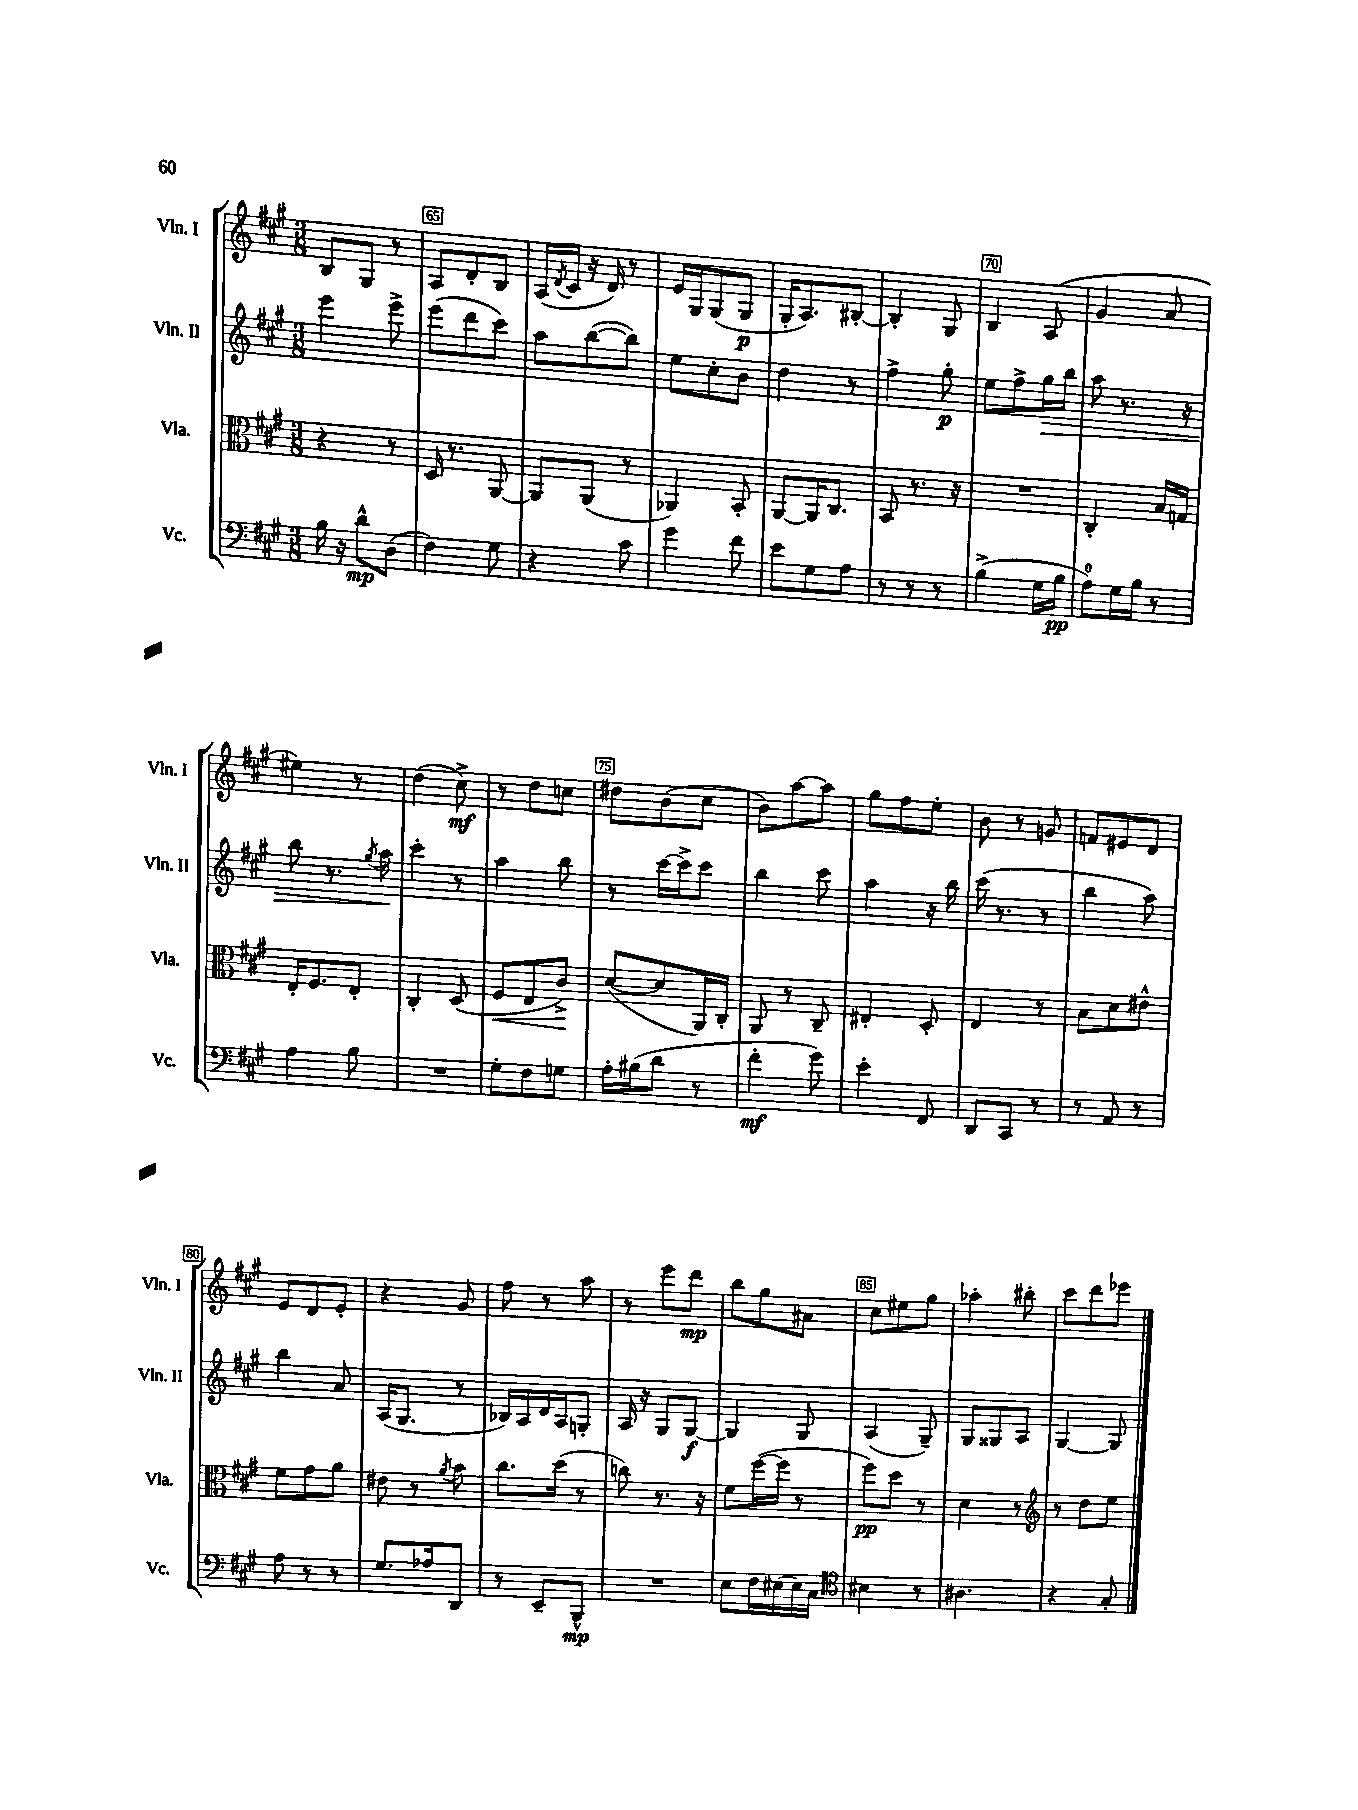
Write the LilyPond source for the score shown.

<<
\new StaffGroup <<
\new Staff = "s0" \with { instrumentName = "Vln. I" shortInstrumentName = "Vln. I" } {
    \clef treble \key a \major \numericTimeSignature \time 3/8
    b8 gis8 r8 |
    a8 d'8-. b8 |
    a16( \acciaccatura { d'8 } cis'16 r16 d'16) r8 |
    e'16 gis16 gis8( gis8\p |
    gis16-. a8.) bis8~-. |
    bis4-. gis8 |
    b4 a8( |
    gis'4 a'8 |
    eis''4) r8 |
    d''4( cis''8->\mf) |
    r8 d''8 c''8 |
    dis''8 b'8( cis''8 |
    b'8) a''8~ a''8 |
    gis''8 fis''8 e''8-. |
    b'8 r8 g'8 |
    f'8 eis'8 d'8 |
    e'8 d'8 e'8-. |
    r4 gis'8 |
    fis''8 r8 a''8 |
    r8 e'''8 d'''8\mp |
    b''8 gis''8 ais'8 |
    cis''8 eis''8 gis''8 |
    aes''4-. bis''8-. |
    cis'''8 d'''8 ees'''8 \bar "|." |
}
\new Staff = "s1" \with { instrumentName = "Vln. II" shortInstrumentName = "Vln. II" } {
    \clef treble \key a \major \numericTimeSignature \time 3/8
    e'''4 e'''8-> |
    e'''8( d'''8 cis'''8) |
    a''8 b''8~( b''8) |
    e''8 cis''8-. b'8 |
    d''4 r8 |
    fis''4-> gis''8-.\p |
    e''8 fis''8-> gis''16\> b''16 |
    a''8 r8. r16 |
    b''8 r8. \acciaccatura { gis''8 } a''16\! |
    cis'''4-. r8 |
    a''4 b''8 |
    r8 cis'''16~ cis'''16-> cis'''8 |
    b''4 cis'''8 |
    a''4 r16 b''16 |
    cis'''16( r8. r8 |
    b''4 a''8) |
    b''4 a'8 |
    a16( gis8. r8 |
    bes16) a16 d'16 a16 g8-. |
    a16 r16 gis8 gis8~\f |
    gis4 gis8 |
    a4( gis8--) |
    gis8 gisis8 a8 |
    gis4~ gis8 \bar "|." |
}
\new Staff = "s2" \with { instrumentName = "Vla." shortInstrumentName = "Vla." } {
    \clef alto \key a \major \numericTimeSignature \time 3/8
    r4 r8 |
    d16 r8. a,8~ |
    a,8 a,8( r8 |
    aes,4) b,8-. |
    a,8~ a,16 cis8. |
    b,8 r8. r16 |
    R4. |
    cis4-. b16 g16 |
    e16-. fis8. e8-. |
    cis4-. d8( |
    fis8\< e8 cis'8->\!) |
    d'8~( d'8 a,16) cis16-. |
    a,8 r8 cis8-- |
    eis4-. d8-. |
    e4 r8 |
    b8 d'8 eis'8-^ |
    fis'8 gis'8 a'8 |
    eis'8 r8 \acciaccatura { a'8 } b'8 |
    cis''8. d''16( r8 |
    c''8) r8. r16 |
    fis'8 fis''16~( fis''16 r8 |
    fis''8\pp) d''8 r8 |
    d'4 r8 |
    \clef treble r8 d''8 e''8 \bar "|." |
}
\new Staff = "s3" \with { instrumentName = "Vc." shortInstrumentName = "Vc." } {
    \clef bass \key a \major \numericTimeSignature \time 3/8
    b16 r16 d'8-^\mp d8( |
    fis4) gis8 |
    r4 cis'8 |
    gis'4 fis'8 |
    e'8 gis8 a8 |
    r8 r8 r8 |
    b4->( gis16 b16\pp |
    a8-0) gis16 b16 r8 |
    a4 b8 |
    R4. |
    gis8-. fis8 g8 |
    a16-. bis16( d'8 r8 |
    fis'4-.\mf gis'8) |
    e'4-. fis,8 |
    d,8 cis,8 r8 |
    r8 a,8 r8 |
    a8 r8 r8 |
    gis8. aes16 d,8 |
    r8 e,8-- b,,8-^\mp |
    R4. |
    e8 fis16 eis16( eis16) cis16 |
    \clef tenor bis4 r8 |
    ais4. |
    r4 gis8-. \bar "|." |
}
>>
>>
\layout { \context { \Score currentBarNumber = #64 \override BarNumber.break-visibility = ##(#f #t #t) barNumberVisibility = #(every-nth-bar-number-visible 5) \override BarNumber.stencil = #(make-stencil-boxer 0.1 0.3 ly:text-interface::print) } }
